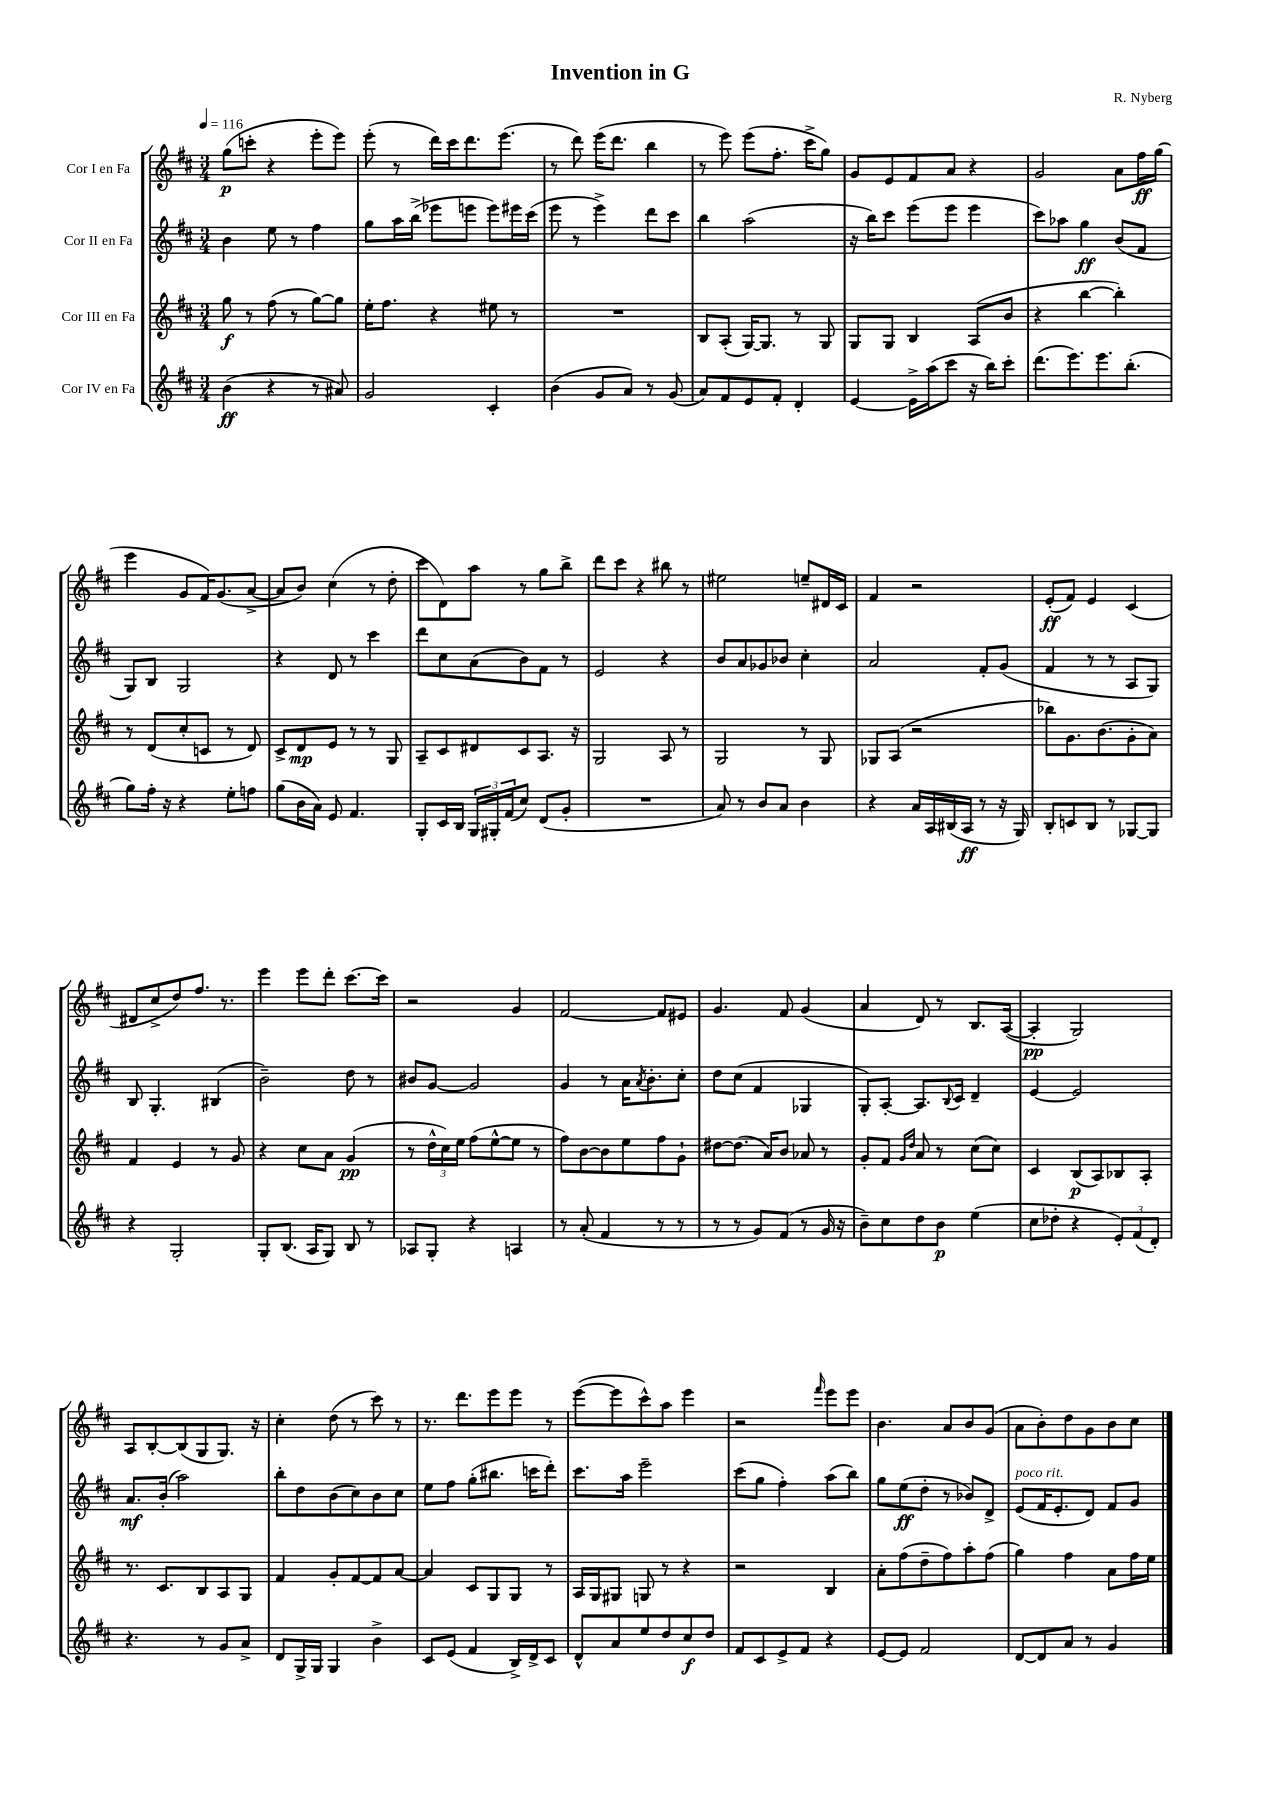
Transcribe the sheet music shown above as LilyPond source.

\header { title = "Invention in G" composer = "R. Nyberg" }
<<
\new StaffGroup <<
\new Staff = "s0" \with { instrumentName = "Cor I en Fa" } {
    \clef treble \key d \major \numericTimeSignature \time 3/4 \tempo 4 = 116
    g''8\p( c'''8-. r4 e'''8-. e'''8) |
    e'''8-.( r8 d'''16) cis'''16 d'''8. e'''8.( |
    r8 d'''8) e'''16( d'''8. b''4 |
    r8 e'''8) e'''8( fis''8.-. cis'''16-> g''8) |
    g'8 e'8 fis'8 a'8 r4 |
    g'2 a'8 fis''16\ff g''16( |
    e'''4 g'8 fis'16) g'8.( a'8~-> |
    a'8 b'8) cis''4( r8 d''8-. |
    cis'''8 d'8) a''8 r8 g''8 b''8-> |
    d'''8 cis'''8 r4 bis''8 r8 |
    eis''2 e''8-- dis'16 cis'16 |
    fis'4 r2 |
    e'8-.\ff( fis'8) e'4 cis'4( |
    dis'8 cis''8-> d''8) fis''8. r8. |
    e'''4 e'''8 d'''8-. cis'''8.~ cis'''16 |
    r2 g'4 |
    fis'2~ fis'8 eis'8 |
    g'4. fis'8 g'4( |
    a'4 d'8) r8 b8. a16~( |
    a4-.\pp g2) |
    a8 b8~-. b8( g8 g8.) r16 |
    cis''4-. d''8( r8 cis'''8) r8 |
    r8. d'''8. e'''8 e'''8 r8 |
    e'''8~( e'''8 cis'''8-^) a''8 e'''4 |
    r2 \grace { fis'''16 } e'''8 e'''8 |
    b'4. a'8 b'8 g'8( |
    a'8 b'8-.) d''8 g'8 b'8 cis''8 \bar "|." |
}
\new Staff = "s1" \with { instrumentName = "Cor II en Fa" } {
    \clef treble \key d \major \numericTimeSignature \time 3/4
    b'4 e''8 r8 fis''4 |
    g''8 a''16 b''16->( ees'''8 e'''8 e'''8) eis'''16 cis'''16( |
    e'''8 r8 e'''4->) d'''8 cis'''8 |
    b''4 a''2( |
    r16 b''16) cis'''8 e'''8( e'''8 e'''4 |
    cis'''8) aes''8 g''4\ff b'8( fis'8 |
    g8) b8 g2 |
    r4 d'8 r8 cis'''4 |
    d'''8 cis''8 a'8( b'8) fis'8 r8 |
    e'2 r4 |
    b'8 a'8 ges'8 bes'8 cis''4-. |
    a'2 fis'8-. g'8( |
    fis'4 r8 r8 a8 g8) |
    b8 g4.-. bis4( |
    b'2--) d''8 r8 |
    bis'8 g'8~ g'2 |
    g'4 r8 a'16 \acciaccatura { a'8 } b'8.-. cis''8-. |
    d''8 cis''8( fis'4 ges4 |
    g8-.) a8~-. a8. \appoggiatura { b8 } cis'16 d'4-- |
    e'4~ e'2 |
    a'8.\mf b'16-.( a''2) |
    b''8-. d''8 b'8( cis''8) b'8 cis''8 |
    e''8 fis''8 g''8-.( bis''8. c'''16 d'''8-.) |
    cis'''8. a''16 e'''2-- |
    cis'''8( g''8 fis''4-.) a''8( b''8) |
    g''8 e''8\ff( d''8-. r8 bes'8) d'8-> |
    e'8^\markup { \italic "poco rit." }( fis'16 e'8.-. d'8) fis'8 g'8 \bar "|." |
}
\new Staff = "s2" \with { instrumentName = "Cor III en Fa" } {
    \clef treble \key d \major \numericTimeSignature \time 3/4
    g''8\f r8 fis''8( r8 g''8~) g''8 |
    e''16-. fis''8. r4 eis''8 r8 |
    R2. |
    b8 a8-.( g16~) g8. r8 g8 |
    g8 g8 b4 a8( b'8 |
    r4 b''4~ b''4-.) |
    r8 d'8( cis''8-. c'8 r8 d'8) |
    cis'8-> d'8\mp e'8 r8 r8 g8 |
    a8-- cis'8 dis'8 cis'8 a8. r16 |
    g2 a8 r8 |
    g2 r8 g8 |
    ges8 a8( r2 |
    bes''8) g'8. b'8.( g'8-. a'8) |
    fis'4 e'4 r8 g'8 |
    r4 cis''8 a'8 g'4\pp( |
    r8 \tuplet 3/2 { d''16-^ cis''16) e''16 } fis''8( e''8~-^ e''8 r8 |
    fis''8) b'8~ b'8 e''8 fis''8 g'8-! |
    dis''8~ dis''8.( a'16) b'8 aes'8 r8 |
    g'8-. fis'8 \grace { g'16 d''16 } a'8 r8 cis''8( cis''8) |
    cis'4 b8\p( a8) bes8 a8-. |
    r8. cis'8. b8 a8 g8 |
    fis'4 g'8-. fis'8~ fis'8 a'8~ |
    a'4 cis'8 g8 g8 r8 |
    a16 g16 gis8 g8 r8 r4 |
    r2 b4 |
    a'8-. fis''8( d''8-- fis''8) a''8-. fis''8( |
    g''4) fis''4 a'8 fis''16 e''16 \bar "|." |
}
\new Staff = "s3" \with { instrumentName = "Cor IV en Fa" } {
    \clef treble \key d \major \numericTimeSignature \time 3/4
    b'4\ff( r4 r8 ais'8) |
    g'2 cis'4-. |
    b'4( g'8 a'8) r8 g'8( |
    a'8) fis'8 e'8 fis'8-. d'4-. |
    e'4~ e'16-> a''16( cis'''8 r16 b''16) cis'''8-. |
    d'''8.( e'''8.) e'''8. b''8.-.( |
    g''8) fis''16-. r16 r4 e''8-. f''8 |
    g''8( b'16 a'16) e'8 fis'4. |
    g8-. cis'16 b16 \tuplet 3/2 { g16 gis16-. fis'16( } cis''8) d'8( g'8-. |
    R2. |
    a'8) r8 b'8 a'8 b'4 |
    r4 a'16 a16 bis16( a16\ff r8 r16 g16) |
    b8-. c'8 b8 r8 ges8~ ges8 |
    r4 g2-. |
    g8-. b8.( a16 g8) b8 r8 |
    aes8 g8-. r4 a4 |
    r8 a'8-.( fis'4 r8 r8 |
    r8 r8 g'8) fis'8( r8 g'16 r16 |
    b'8--) cis''8 d''8 b'8\p e''4( |
    cis''8 des''8-. r4 \tuplet 3/2 { e'8-.) fis'8( d'8-.) } |
    r4. r8 g'8 a'8-> |
    d'8 g16-> g16 g4 b'4-> |
    cis'8 e'8( fis'4 b16->) d'16-> cis'8 |
    d'8-^ a'8 e''8 d''8 cis''8\f d''8 |
    fis'8 cis'8 e'8-> fis'8 r4 |
    e'8~ e'8 fis'2 |
    d'8~ d'8 a'8 r8 g'4 \bar "|." |
}
>>
>>
\layout { \context { \Score \remove "Bar_number_engraver" } }
